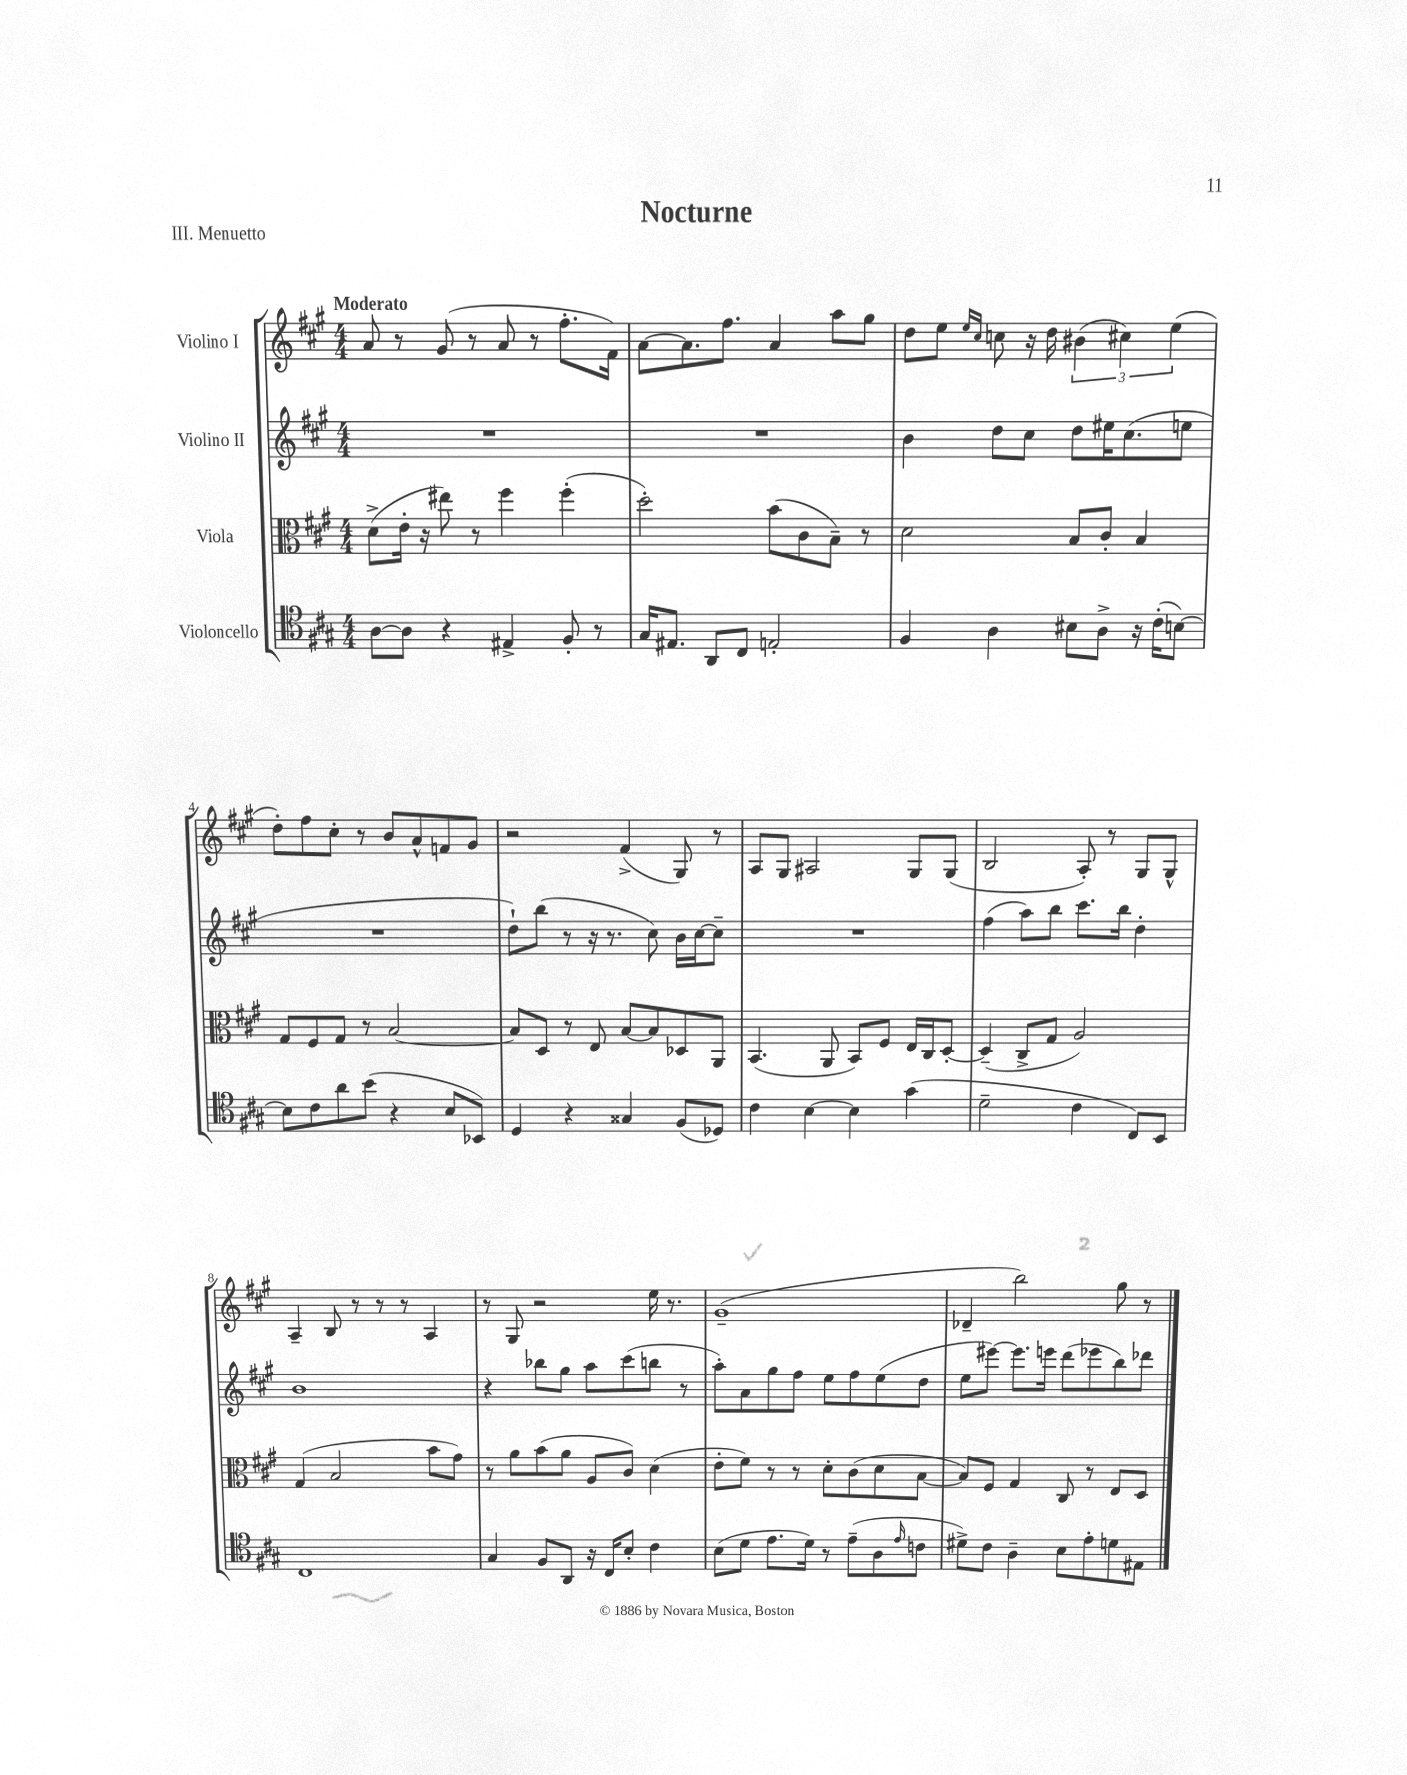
\header { title = "Nocturne" piece = "III. Menuetto" }
<<
\new StaffGroup <<
\new Staff = "s0" \with { instrumentName = "Violino I" } {
    \clef treble \key a \major \numericTimeSignature \time 4/4 \tempo "Moderato"
    a'8 r8 gis'8( r8 a'8 r8 fis''8.-. fis'16) |
    a'8~ a'8. fis''8. a'4 a''8 gis''8 |
    d''8 e''8 \grace { e''16 cis''16 } c''8 r16 d''16 \tuplet 3/2 { bis'4( cis''4) e''4( } |
    d''8-.) fis''8 cis''8-. r8 b'8 a'8-^ f'8 gis'8 |
    r2 fis'4->( gis8) r8 |
    a8 gis8 ais2 gis8 gis8( |
    b2 a8-.) r8 gis8 gis8-^ |
    a4-- b8 r8 r8 r8 a4 |
    r8 gis8 r2 e''16 r8. |
    gis'1--( |
    des'4-- b''2) gis''8 r8 \bar "|." |
}
\new Staff = "s1" \with { instrumentName = "Violino II" } {
    \clef treble \key a \major \numericTimeSignature \time 4/4
    R1 |
    R1 |
    b'4 d''8 cis''8 d''8 eis''16 cis''8.( e''8 |
    R1 |
    d''8-!) b''8( r8 r16 r8. cis''8) b'16 cis''16~ cis''8-- |
    R1 |
    fis''4( a''8) b''8 cis'''8. b''16 d''4-. |
    b'1 |
    r4 bes''8 gis''8 a''8 cis'''8( b''8 r8 |
    a''8-.) a'8 gis''8 fis''8 e''8 fis''8 e''8( d''8 |
    e''8 eis'''8~) eis'''8. e'''16 d'''8( ees'''8 b''8) des'''8 \bar "|." |
}
\new Staff = "s2" \with { instrumentName = "Viola" } {
    \clef alto \key a \major \numericTimeSignature \time 4/4
    d'8->( e'16-. r16 eis''8) r8 fis''4 fis''4-.( |
    d''2-.) b'8( cis'8 b8--) r8 |
    d'2 b8 cis'8-. b4 |
    gis8 fis8 gis8 r8 b2~ |
    b8 d8 r8 e8 b8~ b8 des8 a,8 |
    b,4.( a,8 b,8) fis8 e16 cis16 d8~-. |
    d4--( cis8-> gis8 a2) |
    gis4( b2 b'8 gis'8) |
    r8 a'8 b'8( a'8 a8 cis'8) d'4( |
    e'8-. fis'8) r8 r8 d'8-. cis'8( d'8 b8~ |
    b8) fis8 gis4 cis8 r8 e8 d8 \bar "|." |
}
\new Staff = "s3" \with { instrumentName = "Violoncello" } {
    \clef tenor \key a \major \numericTimeSignature \time 4/4
    a8~ a8 r4 eis4-> fis8-. r8 |
    gis16 eis8. a,8 cis8 e2-. |
    fis4 a4 bis8 a8-> r16 cis'16-.( b8~) |
    b8 cis'8 a'8 b'8( r4 b8 bes,8) |
    d4 r4 gisis4 fis8( des8) |
    cis'4 b4~ b4 gis'4( |
    d'2-- cis'4 cis8) b,8 |
    cis1 |
    gis4 fis8 a,8 r16 cis16 b8-. cis'4 |
    b8( d'8 e'8. d'16) r8 e'8--( a8 \grace { e'16 } c'8 |
    dis'8->) cis'8 a4-- b8 e'8-. d'8 eis8 \bar "|." |
}
>>
>>
